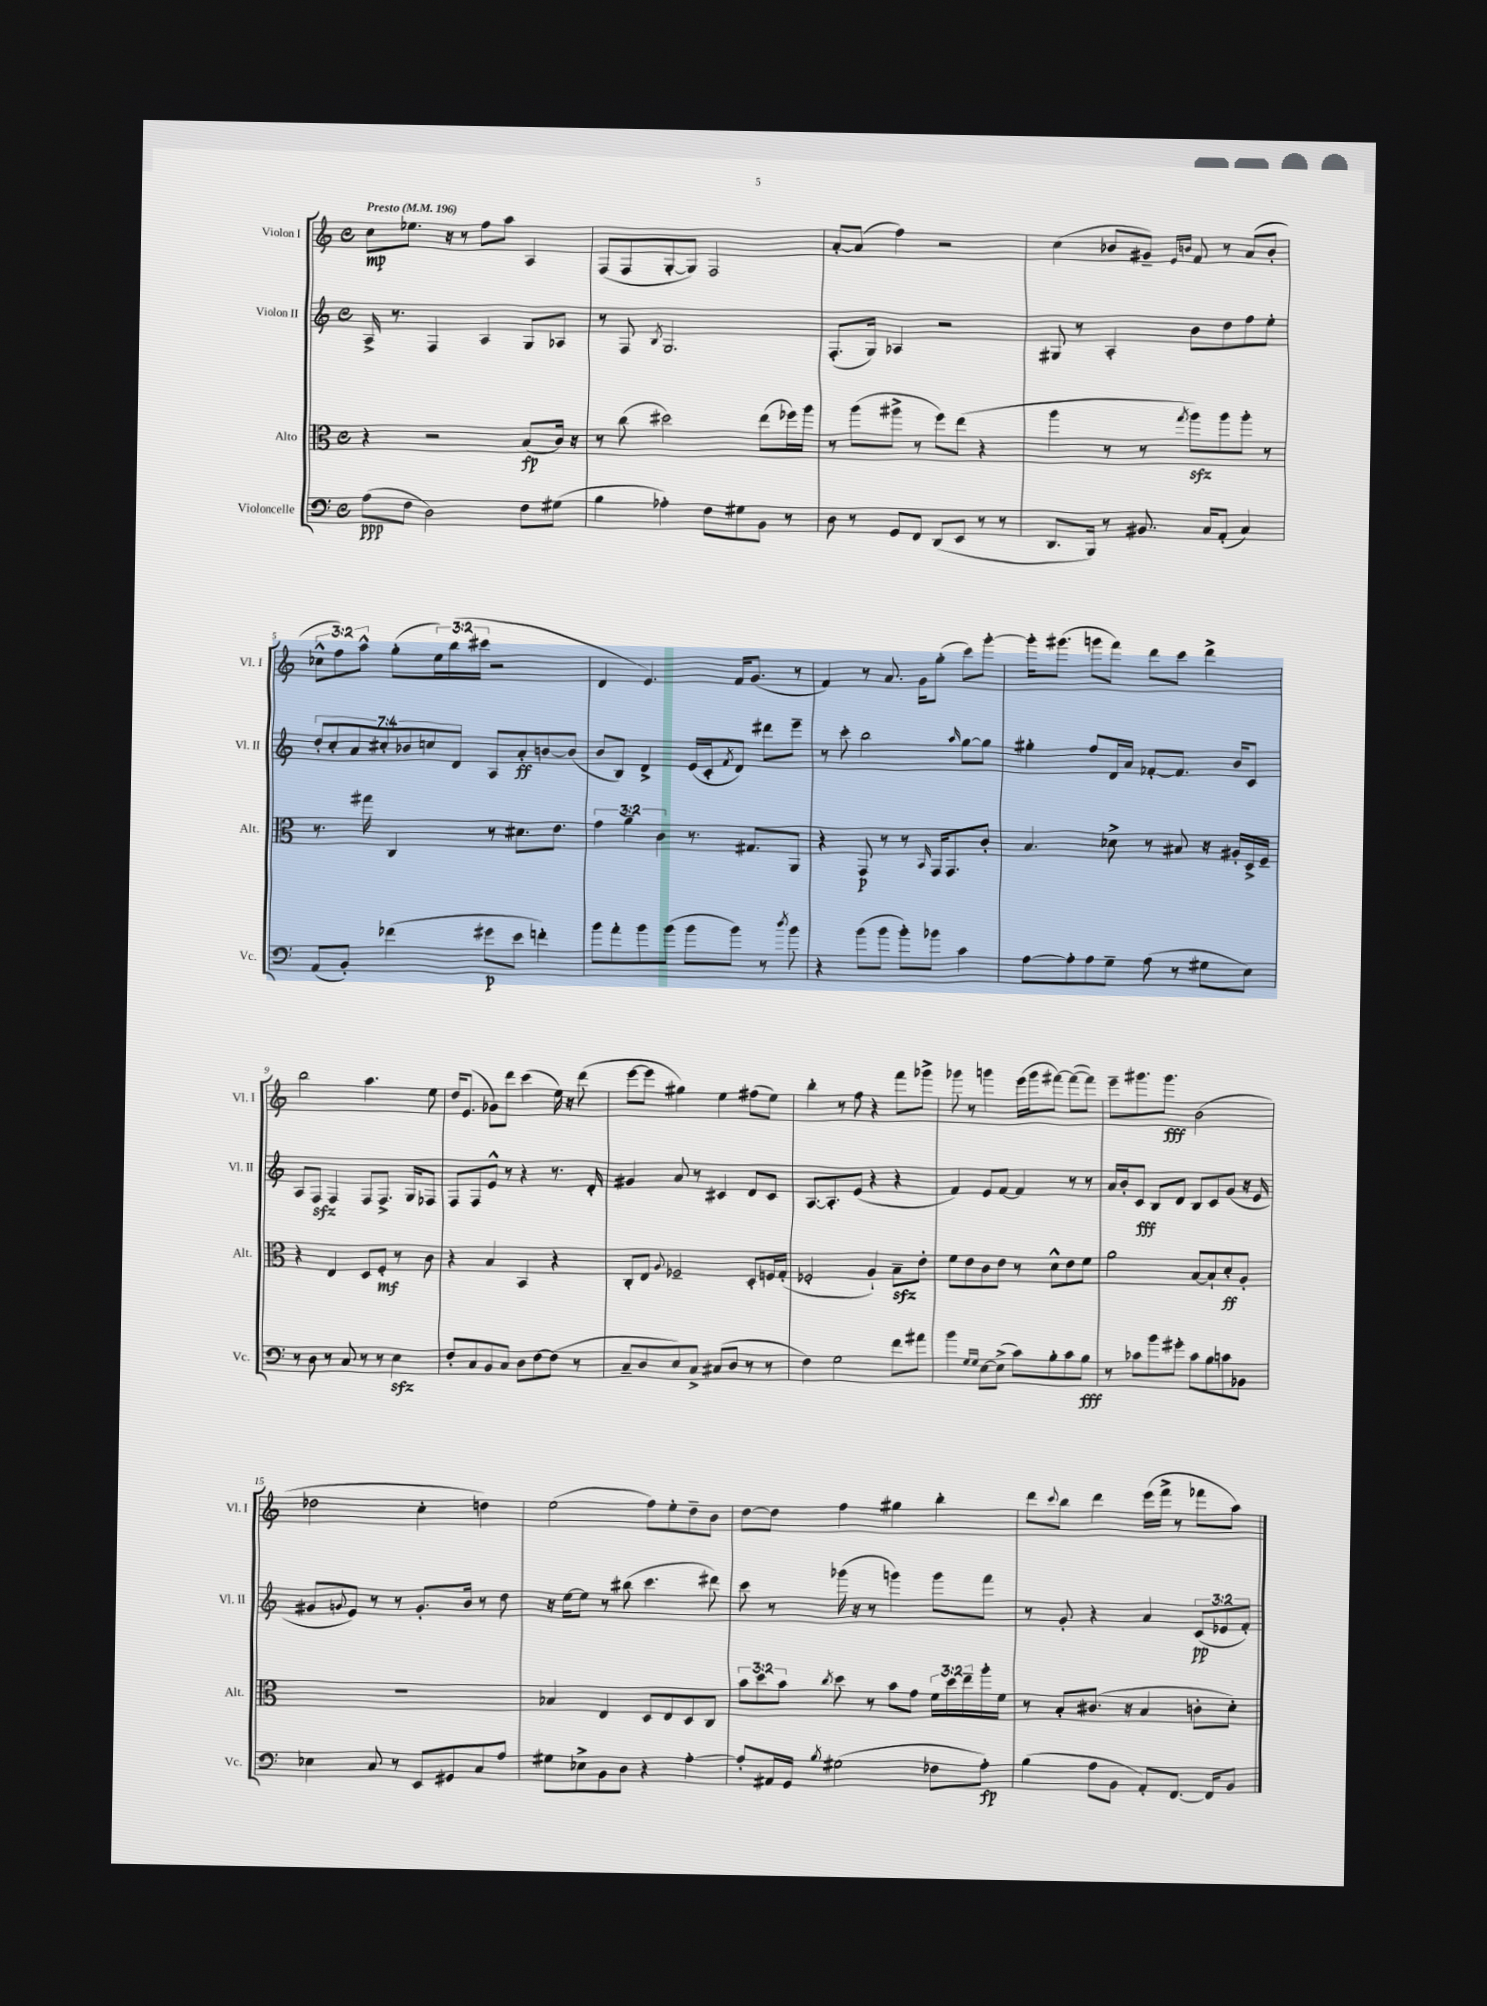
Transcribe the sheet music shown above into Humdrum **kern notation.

**kern	**kern	**kern	**kern
*staff4	*staff3	*staff2	*staff1
*clefF4	*clefC3	*clefG2	*clefG2
*k[]	*k[]	*k[]	*k[]
*M4/4	*M4/4	*M4/4	*M4/4
*met(c)	*met(c)	*met(c)	*met(c)
*MM196	*MM196	*MM196	*MM196
(8A\L	4r	16A^/	8cc\L
.	.	8.r	.
8F\J	.	.	8.ee-\J
2D\)	2r	4F/	.
.	.	.	16r
.	.	.	8r
.	.	4A/	8ff\L
.	.	.	8aa\J
8F\L	(8B/L	8G/L	4A/
(8G#\J	16c/Jk)	8A-/J	.
.	16r	.	.
=	=	=	=
4B\	8r	8r	(8F/L
.	(8cc\	8F/	8F/
.	.	8qB/	.
4A-'\)	2dd#\)	2.G/	[8G'/
.	.	.	8G/]J)
8F\L	.	.	2F/
8G#\	.	.	.
8BB\J	(8ee\L	.	.
8r	16ff-\L)	.	.
.	16aa\JJ	.	.
=	=	=	=
8D\	8r	(8.F'/L	[8a'/L
8r	(8aa\L	.	(8a/]J
.	.	16G/Jk)	.
8GG/L	8aa#^\J	4A-/	4ff\)
8FF/J	8r	.	.
(8DD/L	8ff\L)	2r	2r
8EE/J	(8ee\J	.	.
8r	4r	.	.
8r	.	.	.
=	=	=	=
8.DD/L	4aa\	8G#/	(4cc\
.	.	8r	.
16BBB/Jk)	.	.	.
8r	8r	4A'/	8b-/L
8.BB#/	8r	.	8g#~/J)
.	.	.	16qqe/LL
.	8qgg/	.	16qqb/JJ
.	8aa\L)	8b\L	8f/
16C/LK	.	.	.
(8AA'/J	8aa\	8dd\	8r
4C/)	8aa'\J	8ff\	(8a/L
.	8r	8ee'\J	8b'/J
=	=	=	=
(8AA/L	8.r	14dd'/L	12cc-^^\L
.	.	14cc'/	.
.	.	.	12ff\)
8BB'/J)	.	.	.
.	.	14a/	.
.	.	.	12aa^^\J
.	16gg#\	.	.
.	.	14cc#'/	.
(4f-\	4C/	.	(8gg'\L
.	.	14b-/	.
.	.	14cc/	.
.	.	.	24ee\L)
.	.	.	(24bb\
.	.	14d/J	.
.	.	.	24ccc#\JJ
8g#\L	8r	8A/L	2r
8e\J	8.d#\L	8a'/	.
4f'\)	.	[8b/	.
.	8.e\J	.	.
.	.	(8b/]J	.
=	=	=	=
8b\L	6g\	8b/L	4d/
8a'\	.	8B/J)	.
.	6a~\	.	.
8b\	.	4d^/	4.e/)
.	6c\	.	.
(8b\J	.	.	.
8b\L	8.r	(16e/LL	.
.	.	16c'/J	.
.	.	8qf/	.
8b\J)	.	8d/J)	16f/LK
.	8.G#/L	.	(8.g/J
8r	.	8ddd#\L	.
8qdd/	.	.	.
8b\	8AA/J	8eee~\J	8r
=	=	=	=
4r	4r	8r	4f/)
.	.	8ccc'\	.
(8b\L	8GG/	2bb\	8r
8b\J	8r	.	8.a/
8b'\L)	8r	.	.
.	.	.	16g\LK
.	16qqBB/	.	.
8b-\J	16GG/LK	.	(8gg'\J
.	8.GG/	.	.
.	.	16qqaa/	.
4c\	.	[8gg\L	8ccc\L)
.	8c'/J	8gg\]J	[8ggg'\J
=	=	=	=
[8A\L	4.B/	4gg#'\	16ggg'\]LK
.	.	.	(8.ggg#\J
8A'\]	.	.	.
8A\	.	8ff/L	8ggg\L
8G~\J	8d-^\	16d/L	8fff\J)
.	.	16a/JJ	.
(8A\	8r	[8f-'/L	8ddd\L
8r	8B#/	8.f-/]J	8ccc\J
8G#\L	16r	.	4ddd^\
.	16A#'/LL	16b/LK	.
8E\J)	16D^/	8c/J	.
.	16F~/JJ	.	.
=	=	=	=
8r	4r	8A/L	2bb\
8D\	.	8F/J	.
8r	4E/	4F/	.
8C/	.	.	.
8r	8D/L	8F/L	4.aa\
8r	8F'/J	8.F^/J	.
4E\	8r	.	.
.	.	16G/LK	.
.	8c\	8F-/J	8ee\
=	=	=	=
8F'/L	4r	8F/L	16dd/LK
.	.	.	(8.e/J
8C/	.	8F/	.
8BB/	4B/	8e^^/J	8g-\L)
8C/J	.	8r	8ddd\J
8D\L	4BB/	4r	(4ccc\
[8F\	.	.	.
(8F\]J	4r	8.r	16ee\)
.	.	.	16r
8r	.	.	(8ddd\
.	.	16d'/	.
=	=	=	=
8C~/L	8C'/L	4g#/	[8eee\L
8D/	8E/J	.	8eee\]J
.	8qqA/	.	.
8E/)	2F-~/	8a/	4gg#\)
8C^/J	.	8r	.
(8C#/L	.	4c#/	4ee\
8D/J	.	.	.
8r	8D'/L	8d/L	(8ff#\L
8r	16F/L	8c#/J	8ee\J)
.	(16G'/JJ	.	.
=	=	=	=
4F\)	2F-'/	[8.A/L	4bb'\
.	.	8.A'/]	.
2G\	.	.	8r
.	.	(8e/J	8ff\
.	4A`/)	4r	4r
8f\L	8B~\L	4r	8fff\L
8a#\J	8e'\J	.	8ggg-^\J
=	=	=	=
4b\	8f\L	4f/)	8ggg-\
.	8e\	.	8r
16qqG/LL	.	.	.
16qqG/JJ	.	.	.
[8E\L	8c\	8e/L	4ggg\
(8E^\]J	8e\J	[8f/J	.
8c\L)	8r	4f/]	(16eee\LL
.	.	.	16ggg\J
8B'\	8d^^\L	.	[8fff#\J)
8c\	8e\	8r	(8fff#\_L
8B\J	8f\J	8r	8fff#\]J)
=	=	=	=
8r	2a\	16a/LL	8eee~\L
.	.	16b'/J	.
8c-\L	.	8c/J	8.ggg#\
8b\	.	8B/L	.
.	.	.	8.ggg#\J
8g#'\J	.	8d/J	.
8c-\L	[8B/L	8B/L	(2b\
8B\	8B`/]	8c/	.
8c\	8d'/	(8g/J	.
8BB-\J	8A'/J	16r	.
.	.	16e/	.
=	=	=	=
4E-\	1r	8g#/L	2dd-\
.	.	8qqg/	.
.	.	8e/J)	.
8C/	.	8r	.
8r	.	8r	.
8EE/L	.	8.g'/L	4cc'\
8GG#/	.	.	.
.	.	16b/Jk	.
8C/	.	8r	4dd\)
8A/J	.	8dd\	.
=	=	=	=
8G#\L	4B-/	16r	(2ee\
.	.	[16ee\LK	.
8E-^\	.	8ee\]J	.
8BB\	4E/	8r	.
8D\J	.	(8bb#\	.
4r	8D/L	4.ccc\	8ff\L)
.	8E/	.	8ee'\
[4A'\	8D/	.	8dd~\
.	8C/J	8ddd#\)	8b\J
=	=	=	=
8A'/]L	12b\L	8ccc\	[8dd\L
.	12dd\	.	.
16AA#/L	.	8r	8dd\]J
.	12b\J	.	.
16GG/JJ	.	.	.
8qB/	8qcc/	.	.
(2G#\	8dd\	(16ggg-\	4ff\
.	.	16r	.
.	8r	8r	.
.	8b\L	4ggg\)	4gg#\
.	8g\J	.	.
8F-\L	24f\LL	8ggg\L	4bb'\
.	24dd\	.	.
.	24ee~\	.	.
8A'\J)	16aa'\	8fff\J	.
.	16f\JJ	.	.
=	=	=	=
(4B\	8r	8r	8ddd\L
.	.	.	8qqccc/
.	8B'/L	8g'/	8bb\J
8A\L	(8.c#/J	4r	4ddd\
8BB\J	.	.	.
.	16r	.	.
8AA'/L)	4B/	4a/	(16eee\LL
.	.	.	16fff^\JJ
[8.FF/J	.	.	8r
.	8c'\L	(12c/L	8fff-\L
16FF/]LK	.	.	.
.	.	12e-/	.
8BB/J	8d'\J)	.	8aa\J)
.	.	12f'/J)	.
==	==	==	==
*-	*-	*-	*-
